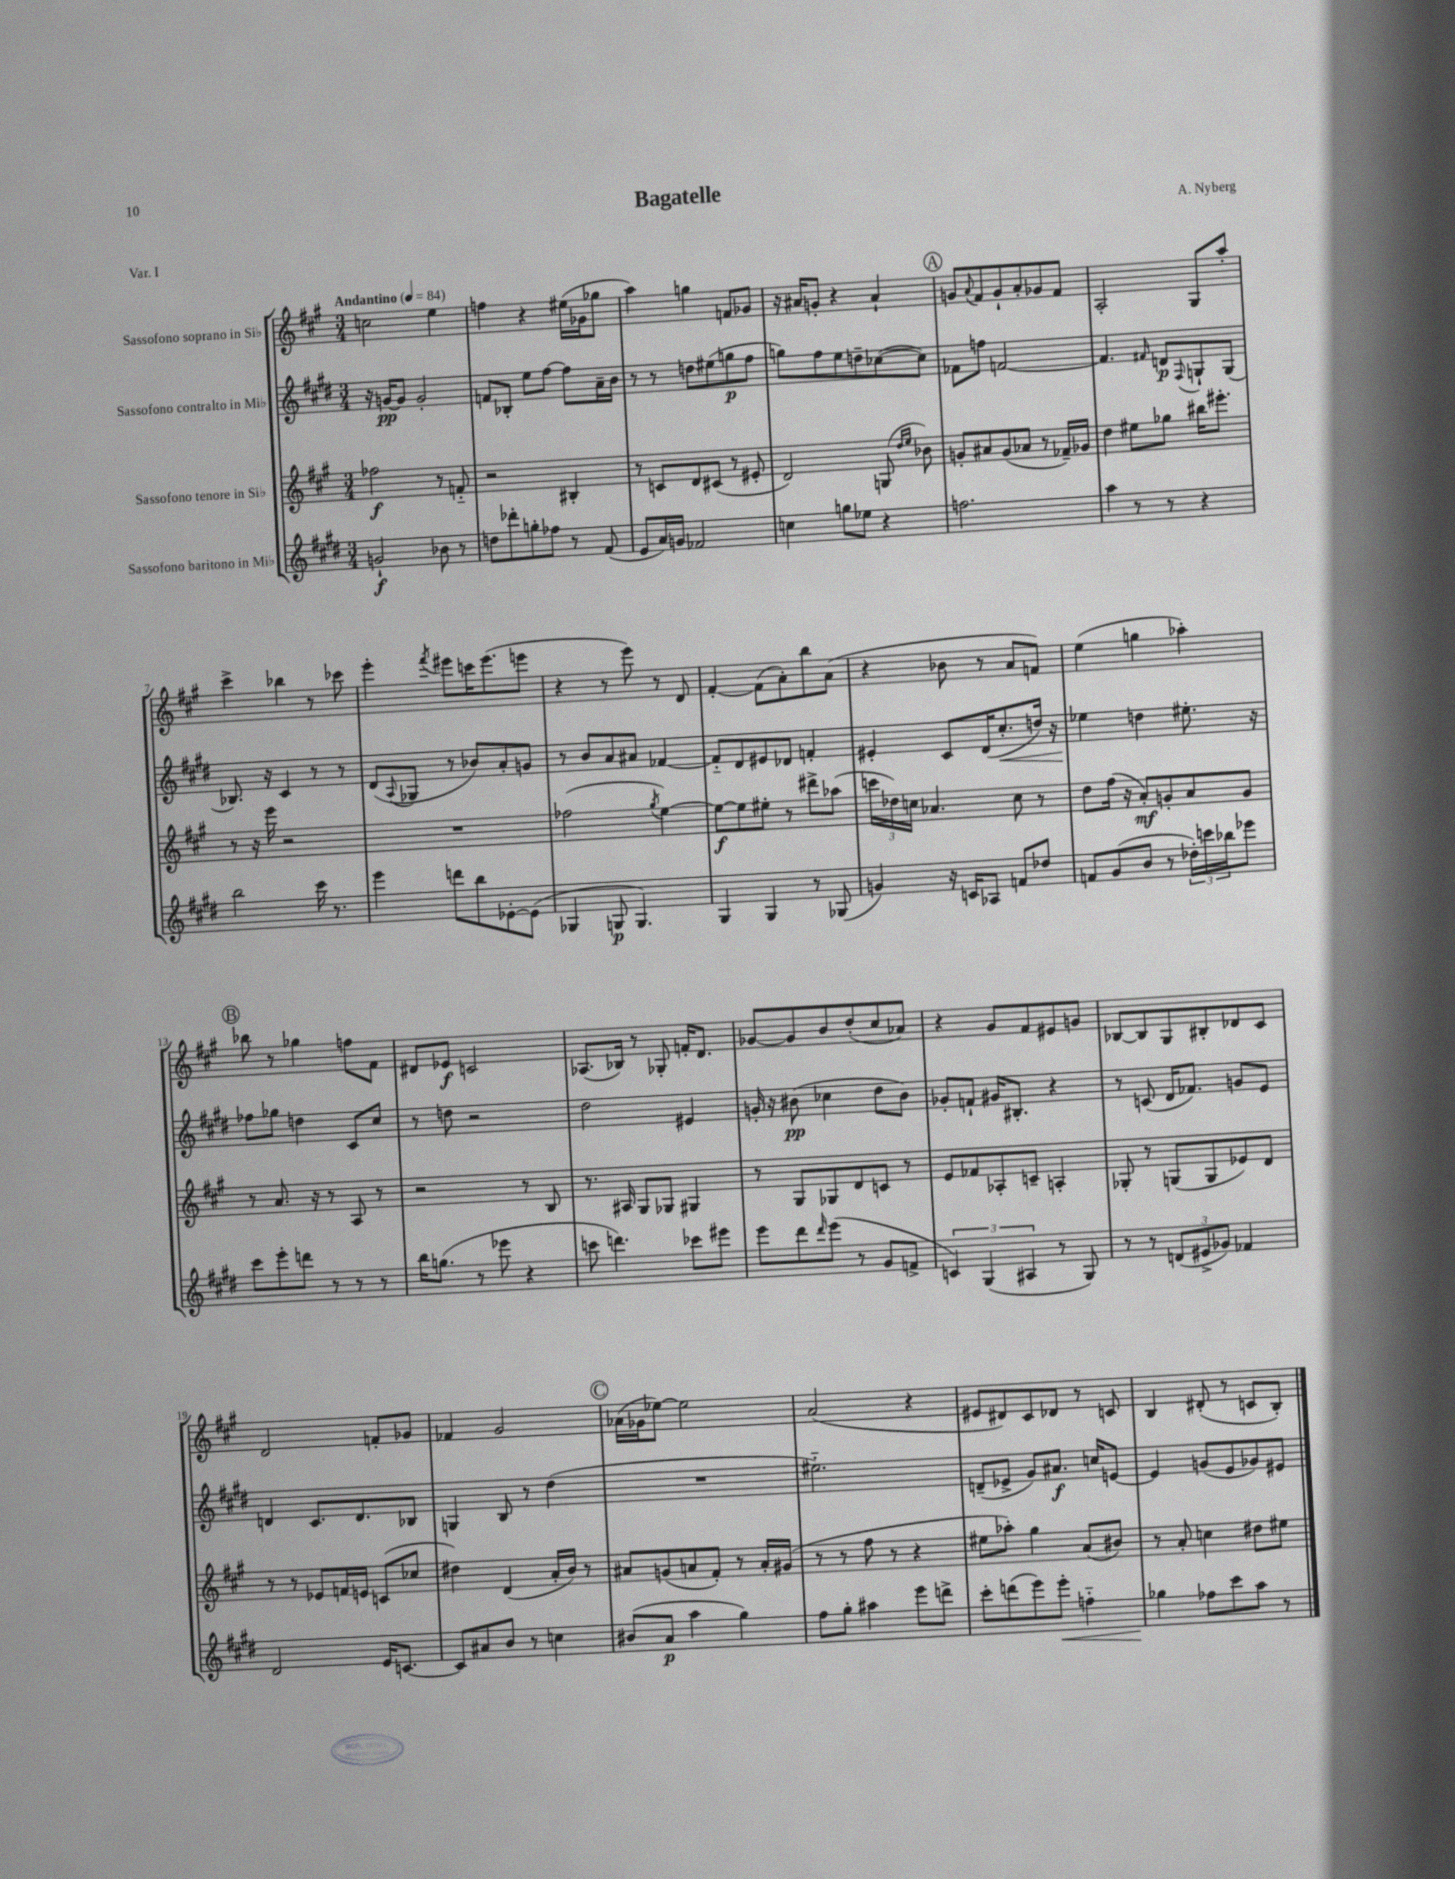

**kern	**kern	**kern	**kern
*staff4	*staff3	*staff2	*staff1
*clefG2	*clefG2	*clefG2	*clefG2
*k[f#c#g#d#]	*k[f#c#g#]	*k[f#c#g#d#]	*k[f#c#g#]
*M3/4	*M3/4	*M3/4	*M3/4
*MM84	*MM84	*MM84	*MM84
2g`/	2ff-\	16r	2cc\
.	.	[16g/LK	.
.	.	8g/]J	.
.	.	2g'/	.
8b-\	8r	.	4ee\
8r	8f'~/	.	.
=	=	=	=
8dd\L	2r	8f/L	4ff\
8ddd-'\	.	8B-'/J	.
8gg'\	.	8ee\L	4r
8ff-\J	.	[8ff#\J	.
8r	4B#'/	8ff#\]L	(16ee#\LL
.	.	.	16g-\J
(8f#/	.	16a~\L	8gg-\J
.	.	16b\JJ	.
=	=	=	=
8e/L	8r	8r	4aa\)
16a/L)	8c/L	8r	.
16g/JJ	.	.	.
2f-/	8d/	8dd\L	4gg\
.	(8c#/J	(8ee#\	.
.	8r	8gg\	8f/L
.	8e#'/	8ff#\J	8g-/J
=	=	=	=
4cc\	2d/)	8gg\L)	16r
.	.	.	16a#/LK
.	.	8ff#\	8g'/J
8gg\L	.	8ee\	4r
8ee-\J	.	8dd~\	.
4r	(8G/	([8cc-\	4a#`/
.	16qqdd/LL	.	.
.	16qqee/JJ	.	.
.	8b-\)	8cc-\]J)	.
=	=	=	=
2.ff\	8g'/L	8f-\L	8g/L
.	.	.	8qqa/
.	8a#/	8ff\J	8f#/
.	(8g/	[2f/	8g`/
.	8a-/J	.	8a'/
.	8r	.	8g-/
.	16f-~/LL)	.	8f#/J
.	16g-/JJ	.	.
=	=	=	=
4aa\	4dd\	4.f/]	2A'/
8r	8ee#\L	.	.
.	.	16qqf#/	.
8r	8gg-\J	8d/L	.
.	.	8qqF#/	.
4r	16bb#\LK	8G`/	8G#/L
.	8.eee#'\J	.	.
.	.	(8G/J	8aa'/J
=	=	=	=
2bb\	8r	8.B-/)	4ccc#^\
.	16r	.	.
.	16eee\	16r	.
.	2r	4c#/	4bb-\
16ccc#\	.	8r	8r
8.r	.	.	.
.	.	8r	8ccc-\
=	=	=	=
4eee\	2.r	(8d#/L	4eee'\
.	.	8qqA/	.
.	.	8G-/J	.
.	.	.	8qfff#/
8ddd\L	.	8r	8eee#\L
8bb\	.	8b-/L)	16ccc\K
.	.	.	(8.eee#\
[8e-'\	.	8a'/	.
(8e-\]J	.	8g/J	8eee\J
=	=	=	=
4G-/	(2ff-\	8r	4r
.	.	8b/L	.
8G/	.	8a/	8r
4.G/)	.	8a#/J	8eee\)
.	8qgg#/	.	.
.	[4ee\)	[4f-/	8r
.	.	.	8d/
=	=	=	=
4G#/	8ee\_L	8f-'~/]L	[4f#'/
.	8ee\]	8d#/	.
4G#/	8ee#'\J	8e#/	(8f#\]L
.	8r	8d-/J	8a'\)
8r	8ddd#^\L	4f'/	8bb\
(8G-/	(8aa-\J	.	(8a\J
=	=	=	=
4g/)	24ccc\LL	4e#'/	4r
.	24dd-\)	.	.
.	24cc\JJ	.	.
.	4.a-/	.	.
16r	.	8c#/L	8b-\
16c/LK	.	.	.
8A-/J	.	(16d#/K	8r
.	.	8.cc#'/	.
8f/L	8cc\	.	8a/L
8dd-/J	8r	16dd/Jk)	8f/J)
.	.	16r	.
=	=	=	=
8f/L	8dd\L	4ee-\	(4ee\
(8g#/	(16ff#\Jk	.	.
.	16r	.	.
8b/J	8a'/L)	4dd\	4gg\
8r	8g'/	.	.
24dd-'\LL)	8a/	8.ee#'\	4aa-'\)
24ccc\	.	.	.
24bb-\J	.	.	.
8eee-\J	8g/J	.	.
.	.	16r	.
=	=	=	=
8ccc#\L	8r	8ff-\L	8bb-\
8eee'\	8.a/	8gg-\J	8r
8ddd\J	.	4dd\	4gg-\
.	16r	.	.
8r	8r	.	.
8r	8A/	8c#/L	8ff\L
8r	8r	8cc#/J	8f#\J
=	=	=	=
16bb\LK	2r	8r	8d#/L
(8.gg\J	.	.	.
.	.	8dd\	8e-/J
8r	.	2r	2c/
8eee-\	.	.	.
4r	8r	.	.
.	8B/	.	.
=	=	=	=
8ccc\	8.r	2dd#\	(8.A-/L
4.ddd\)	.	.	.
.	16A#/	.	16B-/Jk)
.	8G#/L	.	8r
.	8G-/J	.	8G-'/
8ccc-\L	4G#/	4e#/	16f'/LK
.	.	.	8.d/J
8eee#\J	.	.	.
=	=	=	=
8eee\L	8r	16g'/	[8g-/L
.	.	16r	.
8ddd#\	8G#/L	(8b#\	8g-/]
16qqddd#/	.	.	.
(8eee\J	8G-/	4cc-\	8b/
8r	8d/	.	(8dd'/
8g#/L	8c/J	8dd#\L	8cc#/
8f^/J	8r	8b#\J)	8a-/J)
=	=	=	=
6c/)	8e/L	8g-'/L	4r
.	8f-/	8f`/J	.
(6G#/	.	.	.
.	8A-'/	16g#/LK	8g#/L
.	.	8.B#'/J	.
6A#/	.	.	.
.	8c~/J	.	8f#/
8r	4A'/	4r	8e#/
8G#/)	.	.	8g/J
=	=	=	=
8r	8G-'/	8r	[8B-/L
8r	8r	(8c/	8B-/]
(12d/L	(8G/L	16d#/LK	8G#/
.	.	8.f-/J)	.
12e#^/	.	.	.
.	8G/	.	8B#'/
12g-/J)	.	.	.
4f-/	8e-/)	8g/L	8d-/
.	8d/J	8e/J	8c#/J
=	=	=	=
2d#/	8r	4d/	2d/
.	8r	.	.
.	8e-/L	8.c#/L	.
.	16f/L	.	.
.	16e/JJ	8.d/	.
16e/LK	(8c/L	.	8f'/L
[8.c/J	.	.	.
.	8cc-/J	8B-/J	8g-/J
=	=	=	=
8c/]L	4dd#\)	4G/	4f-/
8a#/	.	.	.
8b/J	(4d/	8B/	2g#/
8r	.	8r	.
4cc\	16a'/LL	(4dd#\	.
.	16b/JJ)	.	.
.	8r	.	.
=	=	=	=
(8b#/L	8a#/L	2.r	(16a-\LL
.	.	.	16g-\J
8a/J	(8g/	.	[8ee-\J)
4aa\	8a/	.	2ee-\]
.	8f#'/J)	.	.
4gg#\)	8r	.	.
.	16a'/LL	.	.
.	(16g#/JJ	.	.
=	=	=	=
8ff#\L	8r	2.ee#'~\)	(2a/
8gg#'\J	8r	.	.
4aa#\	8ff#\	.	.
.	8r	.	.
8eee\L	4r	.	4r
8ddd^\J	.	.	.
=	=	=	=
8ccc#'\L	8ee#\L	(8d~/L	8e#/L
(8ddd\	8aa-'\J)	8e-^/J	8d#/)
8eee\)	4gg#\	8g#/L)	8c#/
8eee'\J	.	8.a#/J	8d-/J
4ff'~\	(8a/L	.	8r
.	.	16cc/LK	.
.	8b#/J)	[8e/J	8c/
=	=	=	=
4gg-\	8r	4e/]	4B/
.	8a'/	.	.
8ff-\L	4cc\	(8g/L	(8d#'/
8ccc#\	.	8e/	8r
8aa\J	8dd#\L	8g-/)	8c/L
8r	8ee#\J	8e#/J	8B'/J)
==	==	==	==
*-	*-	*-	*-
